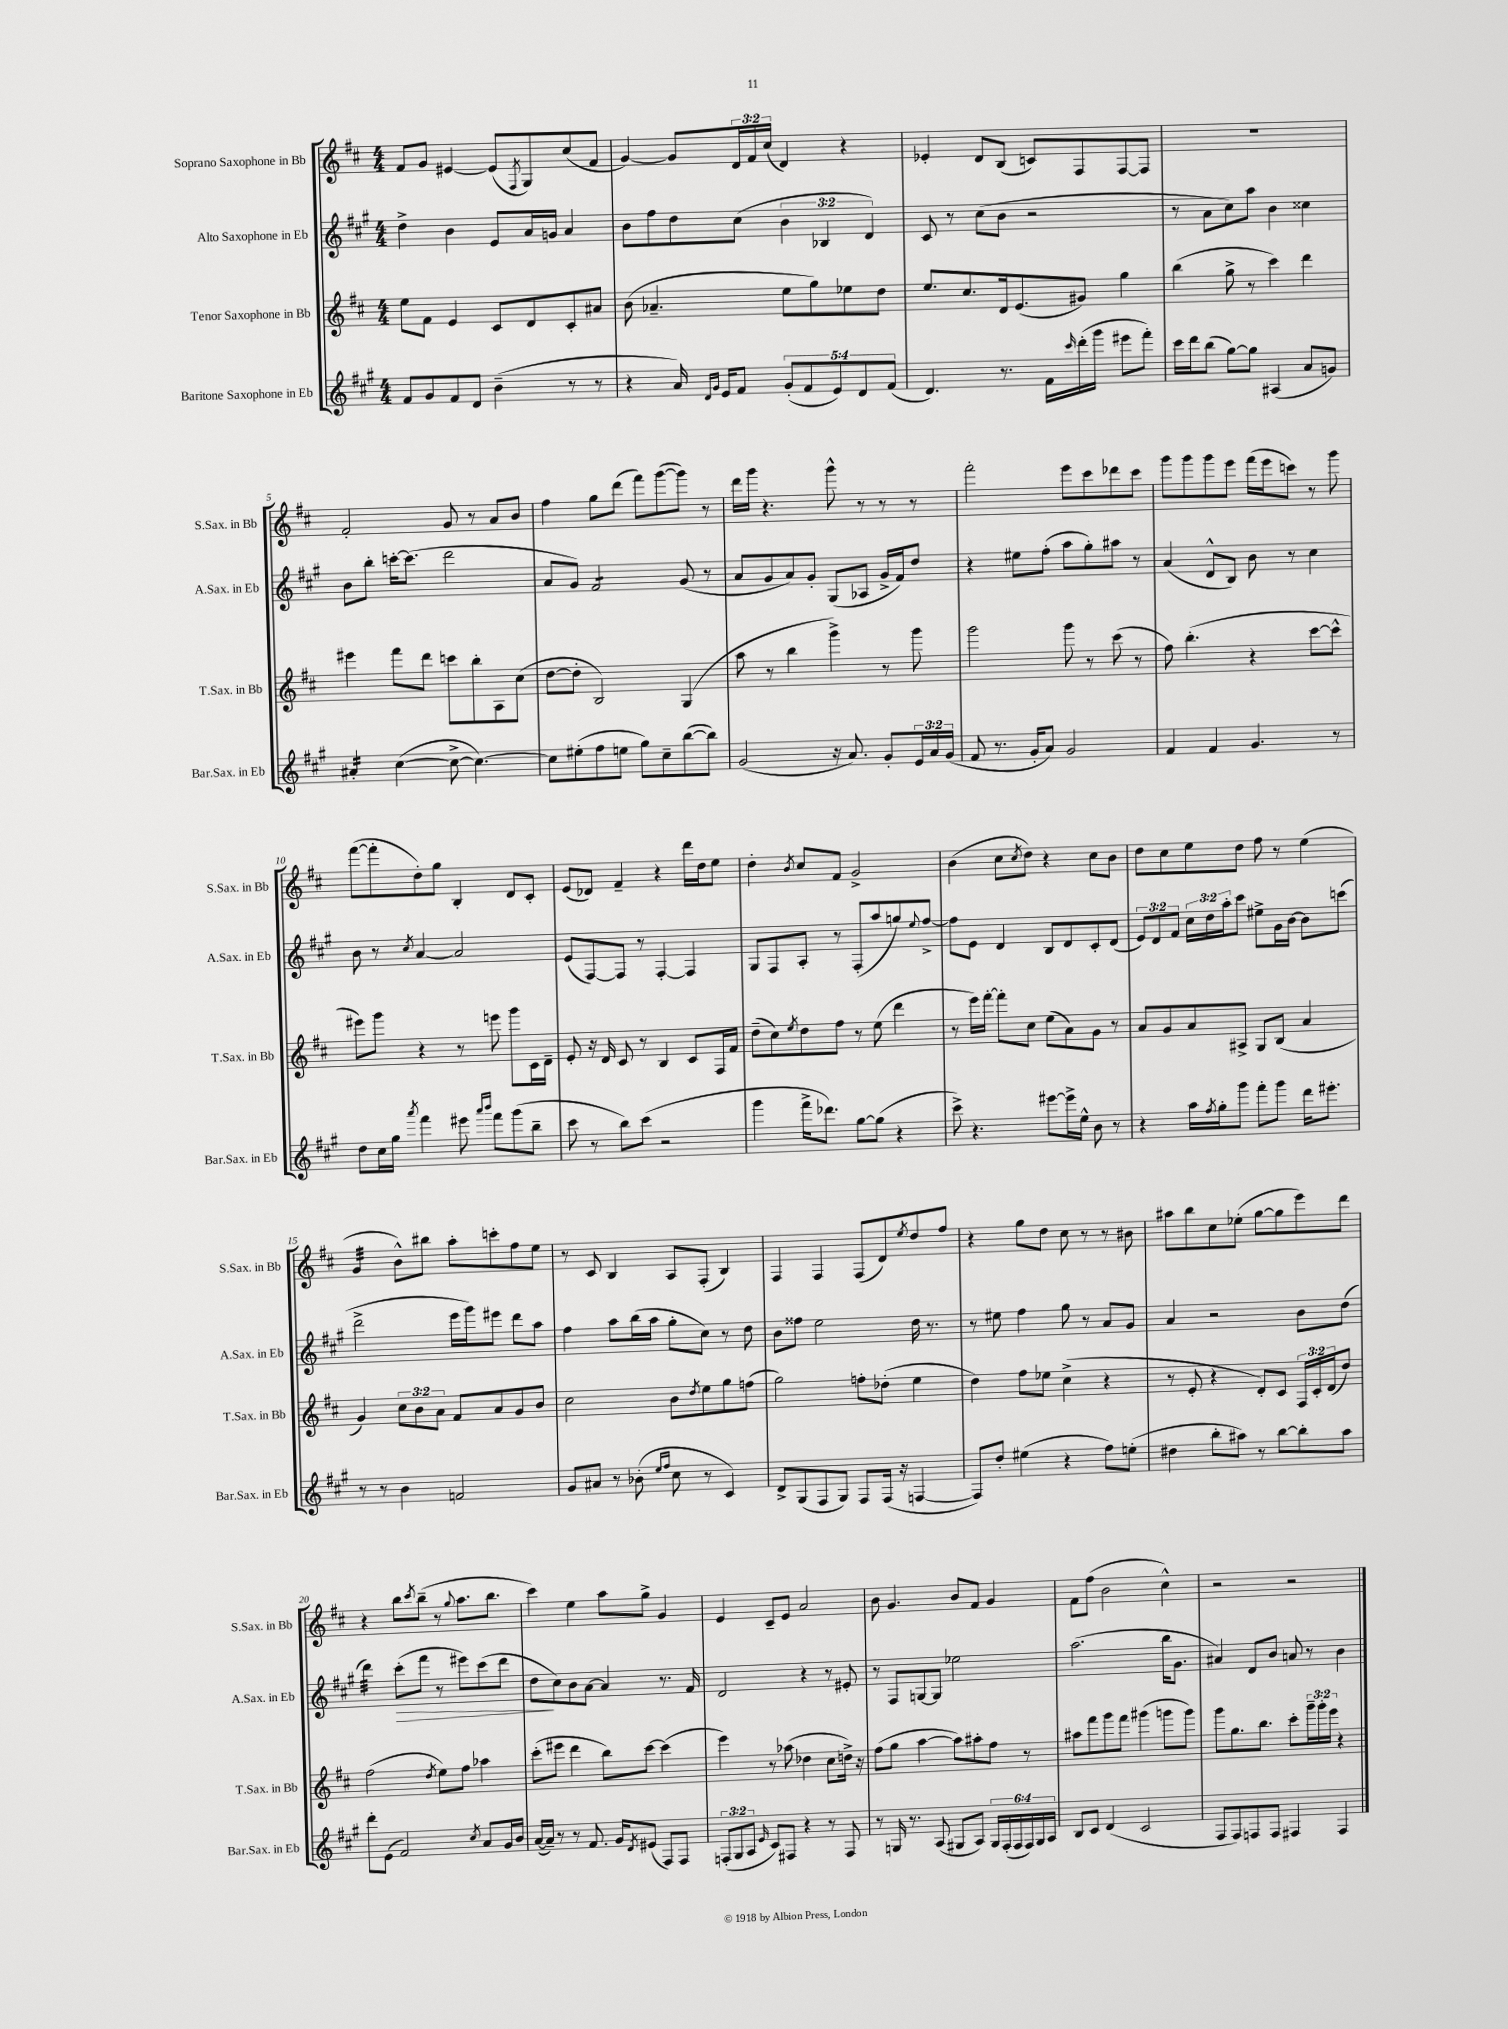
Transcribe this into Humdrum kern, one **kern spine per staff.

**kern	**kern	**kern	**kern
*staff4	*staff3	*staff2	*staff1
*clefG2	*clefG2	*clefG2	*clefG2
*k[f#c#g#]	*k[f#c#]	*k[f#c#g#]	*k[f#c#]
*M4/4	*M4/4	*M4/4	*M4/4
8f#/L	8ee\L	4dd^\	8f#/L
8g#/	8f#\J	.	8g/J
8f#/	4e/	4b\	[4e#/
8d/J	.	.	.
(4b~\	8c#/L	8e/L	(8e#/]L
.	.	.	8qF#/
.	8d/	16a/L	8G/)
.	.	16g/JJ	.
8r	8c#'/	4a/	(8cc#/
8r	8a#/J	.	8f#/J
=	=	=	=
4r	(8b\	8b\L	[4g/)
.	4.a-~/	8ff#\	.
16a/)	.	8dd\	8g/]L
16qqd/LL	.	.	.
16qqg#/JJ	.	.	.
16e/LK	.	.	.
8f#/J	.	(8cc#\J	24d/L
.	.	.	24f#/
.	.	.	(24cc#/JJ
(10g#'/L	8ee\L	6b\	4d/)
10f#/	.	.	.
.	8gg\)	.	.
.	.	6B-/	.
10e/)	.	.	.
.	8ee-\	.	4r
10d/	.	.	.
.	.	6d/)	.
.	8dd\J	.	.
(10f#/J	.	.	.
=	=	=	=
4.d/)	8.ee/L	8c#/	4e-'/
.	.	8r	.
.	8.cc#/	.	.
.	.	(8cc#\L	8d/L
8.r	16d/k	8b\J	(8B/J
.	(8.e/	.	.
.	.	2r	8c/L)
16f#\LL	.	.	.
16qqccc#/	.	.	.
(16ddd'\	8g#/J)	.	8F#/
16ggg#\JJ	.	.	.
8eee#\L	4gg\	.	[8F#/
8fff#'\J)	.	.	8F#/]J
=	=	=	=
16ccc#\LL	(4bb\	8r	1r
16ddd\J	.	.	.
(8bb\J	.	8a\L	.
[8gg#\L)	8gg^\	8cc#\)	.
8gg#\]J	8r	8aa\J	.
(4A#/	4ccc#\)	4b\	.
8a/L	4ddd\	4cc##\	.
8g/J)	.	.	.
=	=	=	=
4a#'/	4eee#\	8b\L	2f#'/
.	.	8bb'\J	.
([4cc#\	8fff#\L	[16ccc'\LK	.
.	.	(8.ccc\]J	.
.	8ddd\J	.	.
8cc#^\_	8ccc\L	2ddd\	8g/
4.cc#\_)	8bb'\	.	8r
.	8A\	.	8a/L
.	(8cc#\J	.	8b/J
=	=	=	=
8cc#\]L	[8dd\L	8a/L	4ff#\
(8ee#'\	8dd'\]J	8g#/J)	.
8ff#\	2B/)	2f#/	8gg\L
8ee\J	.	.	(8ddd\J
8gg#\L)	.	.	8fff#\L)
8cc#~\	.	.	([8ggg\
([8bb\	(4G/	(8g#/	8ggg\]J)
8bb\]J)	.	8r	8r
=	=	=	=
(2g#/	8aa\	8a/L	16ddd\LL
.	.	.	16ggg\JJ
.	8r	8g#/	4.r
.	4bb\	8a/)	.
.	.	8g#'/J	.
16r	4ggg^\)	(8G#/L	8ggg^^\
8.a/)	.	.	.
.	.	8A-/J	8r
8g#'/L	8r	16g#^/LL	8r
.	.	16f#/J)	.
24e/L	8ggg\	8dd/J	8r
24a/	.	.	.
(24g#/JJ	.	.	.
=	=	=	=
8f#/	2ggg\	4r	2fff#'\
8.r	.	.	.
.	.	8ee#\L	.
16g#'/LK	.	.	.
8a/J)	.	(8ff#'\J	.
2g#/	8ggg\	8aa\L	8eee\L
.	8r	8gg#'\)	8ccc#\
.	(8ccc#\	8aa#\J	8ddd-\
.	8r	8r	8ccc#\J
=	=	=	=
4f#/	8ff#\)	(4a/	8ggg\L
.	(4.bb'\	.	8ggg\
4f#/	.	8d^^/L	8ggg\
.	.	8B/J)	8eee\J
4.g#/	4r	8b\	(16fff#\LL
.	.	.	16eee\J
.	.	8r	8ccc\J)
.	[8ccc#\L	4cc#\	8r
8r	8ccc#^^\]J	.	8ggg\
=	=	=	=
8dd\L	8eee#\L)	8b\	([8fff#\L
16cc#\L	8ggg\J	8r	8fff#'\]
16gg#\JJ	.	.	.
8qaaa/	.	8qcc#/	.
4fff#\	4r	[4a/	8dd'\)
.	.	.	8gg\J
8eee#\	8r	2a/]	4B'/
16qqaaa/LL	.	.	.
16qqbbb/JJ	.	.	.
8fff#\L	8eee\	.	.
(8ggg#\	8ggg\L	.	8d/L
8bb~\J	16c#\L	.	8c#'/J
.	16d~\JJ	.	.
=	=	=	=
8ccc#\	8e'/	(8e/L	(8e/L
8r	16r	[8F#/)	8d-/J)
.	16d/	.	.
8bb\L)	8c#/	8F#/]J	4f#~/
(8ccc#\J	8r	8r	.
2r	4B/	[4F#'/	4r
.	8c#/L	4F#/]	16ddd\LL
.	.	.	16dd\J
.	16F#/L	.	8ee\J
.	16f#/JJ	.	.
=	=	=	=
4ggg#\	(8dd~\L	8G#/L	4dd'\
.	8cc#\)	8F#/	.
.	8qee/	.	8qb/
16fff#^\LK	8dd\	8A'/J	8cc#/L
8.ddd-\J)	.	.	.
.	8ff#\J	8r	8f#/J
[8gg#\L	8r	(8F#'/L	2g^/
(8gg#\]J	(8ee\	8aa/	.
4r	4ddd\	8gg/)	.
.	.	8qqee/	.
.	.	[8ff#^/J	.
=	=	=	=
8ccc#^\)	8r	8ff#\]L	(4b\
4.r	16eee\LL)	8e\J	.
.	[16fff#'\JJ	.	.
.	8fff#'\]L	4d/	8cc#\L
.	.	.	8qcc#/
.	8cc#\J	.	8dd\J)
[8eee#\L	(8ee\L	8B/L	4r
16eee#^\]L	8a\)	8d/	.
16ee^^\JJ	.	.	.
8b\	8g\J	8c#'/	8cc#\L
8r	8r	(8d/J	8b\J
=	=	=	=
4r	8a/L	12e/L)	8dd\L
.	.	12d/	.
.	8g/	.	8cc#\
.	.	12f#/J	.
16aa\LL	8a/	24cc#\LL	8ee\
.	.	24dd\	.
8qff#/	.	.	.
16gg#'\J	.	.	.
.	.	24aa'\J	.
8ggg#\J	8A#^/J	8ccc#\J	8dd\J
8fff#'\L	8G/L	8ee#^\L	8ff#\
8ggg#\J	(8B/J	16g#\L	8r
.	.	[16b\JJ	.
16ddd\LK	4a/	8b\]L	(4ee\
8.eee#'\J	.	.	.
.	.	(8ccc\J	.
=	=	=	=
8r	4g/)	2ddd^\	4g/
8r	.	.	.
4b\	12cc#\L	.	8b^^\L)
.	12b\	.	.
.	.	.	8bb#\J
.	12a\J	.	.
2f/	8f#/L	16eee\LL	8aa'\L
.	.	16ggg#\J)	.
.	8a/	8eee#\J	8ccc'\
.	8g/	8ddd\L	8ff#\
.	8b/J	8aa\J	8ee\J
=	=	=	=
8g#/L	2cc#\	4ff#\	8r
8a#/J	.	.	8c#/
8r	.	8aa\L	4B/
(8b-'\	.	(16bb\L	.
.	.	16aa\JJ	.
16qqee/LL	.	.	.
16qqff#/JJ	.	.	.
8cc#\	8b\L	8gg#'\L	8A/L
.	8qdd/	.	.
8r	8ee\	8cc#\J)	(8F#'/J
4c#/)	8gg\	8r	4B/)
.	(8ff\J	8dd\	.
=	=	=	=
8d^/L	2gg\)	8b\L	4F#/
(8G#/	.	8ff##\J	.
8F#/	.	2ee\	4F#/
8G#/J)	.	.	.
8F#/L	8ff'\L	.	(8F#/L
(16F#/Jk	(8dd-'\J	.	8d/)
16r	.	.	.
.	.	.	8qee/
[4F/	4ee\	16dd\	8dd/
.	.	8.r	.
.	.	.	8ff#/J
=	=	=	=
8F/]L)	4dd\)	8r	4r
8dd'/J	.	8ee#\	.
(4ee#\	8ff#\L	4ff#\	8gg\L
.	8ee-\J	.	8dd\J
4r	(4cc#^\	8gg#\	8cc#\
.	.	8r	8r
8ff#\L)	4r	8a/L	8r
(8ee'\J	.	8g#/J	8b#\
=	=	=	=
4dd#\	8r	4a/	8aa#\L
.	8e'/	.	8bb\
8bb'\L	4r	2r	8cc#\
8aa#\J)	.	.	(8ee-'\J
8r	8d'/L)	.	[8gg\L
[8bb\L	8c#/J	.	8gg\]
8bb'\]	24F#/LL	8b\L	8eee\)
.	24c#'/	.	.
.	(24d/J	.	.
8aa#\J	8dd/J)	(8dd\J	8ddd\J
=	=	=	=
8ddd'\L	(2ff#\	4ddd\)	4r
(8e\J	.	.	.
2f#/)	.	(8ccc#'\L	8bb\L
.	.	.	8qccc#/
.	.	8fff#\J	(8bb~\J
.	8qdd/	.	.
.	8ee\L)	8r	8r
.	.	.	8qqgg/
.	8ff#\J	8eee#\L)	8.aa\L
8qcc#/	.	.	.
8a/L	4aa-\	(8ccc#\	.
.	.	.	8.bb\J
16g#/L	.	8ddd\J	.
16b/JJ	.	.	.
=	=	=	=
([16a/LL	(8ccc#'\L	8dd\L	4ccc#\)
16a~/]JJ)	.	.	.
8r	8eee#\J	8cc#\)	.
8r	4ddd\	8b\	4ee\
8.f#/	.	[8a\J	.
.	8bb\L)	4a/]	8aa\L
16g#/LK	.	.	.
8qd/	.	.	.
(8e#/J	[8ccc#\J	.	8gg^\J
8F#/L)	(4ccc#\]	8.r	4g/
8F#/J	.	.	.
.	.	16f#/	.
=	=	=	=
(12F'/L	4eee\)	2d/	4e/
12G#/	.	.	.
12A/J	.	.	.
16qqe/	.	.	.
8c#/L)	8r	.	8c#~/L
8F#/J	(8aa-\	.	8e/J
4r	4dd-\	4r	2a/
8r	8cc#\L	8r	.
8F#/	16dd^\Jk)	8e#'/	.
.	16r	.	.
=	=	=	=
8r	(8ff#\L	8r	8b\
16G/	8gg\J	8F#/L	4.g/
8.r	.	.	.
.	[4aa\	[8G/	.
(8A/	.	8G/]J	.
8G#/L	8aa\]L)	2ee-\	8b/L
8A/J)	8aa#'\	.	8f#/J
24G#/LL	8ff#\J	.	4g/
(24F#'/	.	.	.
24F#/	.	.	.
24F#/)	8r	.	.
24G#/	.	.	.
24A/JJ	.	.	.
=	=	=	=
8B/L	8aa#\L	(2.aa\	8f#\L
8c#/J	8fff#\	.	(8ff#\J
(4d/	8ggg\	.	2b\
.	8fff#\J	.	.
2c#/	(4ggg#\	.	.
.	8ggg\L	16bb\LK	4cc#^^\)
.	.	8.g#\J	.
.	8ggg\J)	.	.
=	=	=	=
8F#/L	8ggg\L	4a#/)	2r
8F#/)	8.gg\	.	.
8F/	.	8d/L	.
.	8.bb\J	.	.
8F/J	.	8b/J	.
4F#/	8ccc#'\L	8a/	2r
.	24ggg~\L	8r	.
.	24ggg'\	.	.
.	24eee\JJ	.	.
4F#/	4r	4b\	.
==	==	==	==
*-	*-	*-	*-
